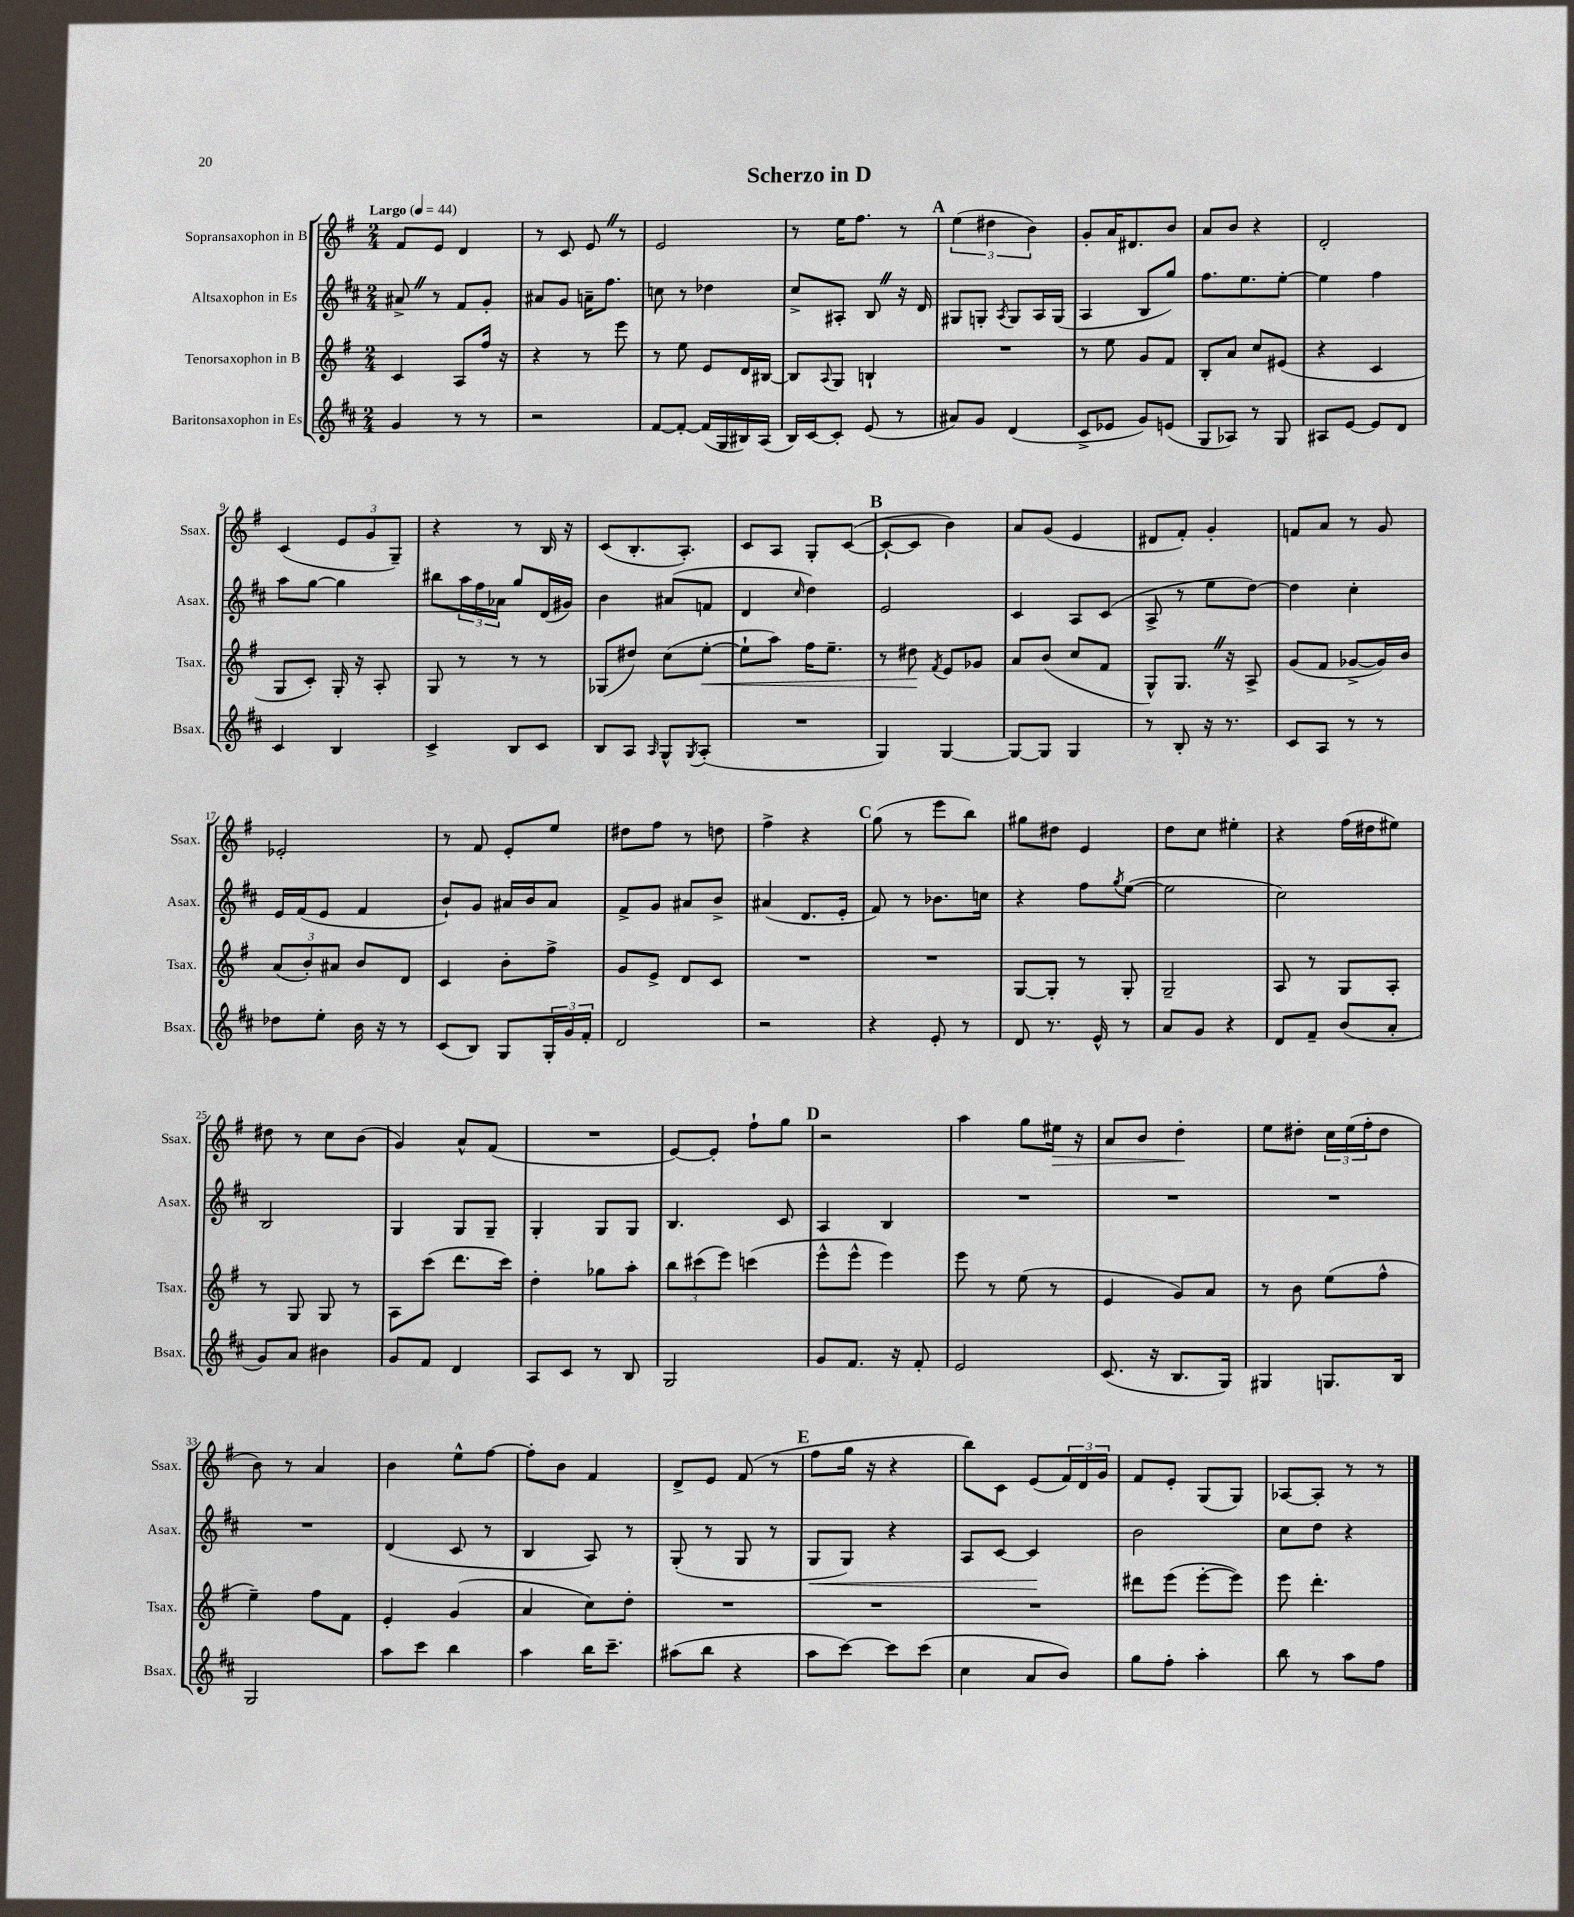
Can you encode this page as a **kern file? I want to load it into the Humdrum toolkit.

**kern	**kern	**dynam	**kern	**dynam	**kern	**dynam
*part4	*part3	*part3	*part2	*part2	*part1	*part1
*staff4	*staff3	*staff3	*staff2	*staff2	*staff1	*staff1
*I"Baritonsaxophon in Es	*I"Tenorsaxophon in B	*	*I"Altsaxophon in Es	*	*I"Sopransaxophon in B	*
*I'Bsax.	*I'Tsax.	*	*I'Asax.	*	*I'Ssax.	*
*clefG2	*clefG2	*	*clefG2	*	*clefG2	*
*k[f#c#]	*k[f#]	*	*k[f#c#]	*	*k[f#]	*
*M2/4	*M2/4	*	*M2/4	*	*M2/4	*
*MM44	*MM44	*	*MM44	*	*MM44	*
=1	=1	=1	=1	=1	=1	=1
!	!	!	!	!	!LO:TX:a:B:t=Largo	!
4g/	4c/	.	8a#X^Z/	.	8f#/L	.
.	.	.	8r	.	8e/J	.
8r	8A/L	.	8f#/L	.	4d/	.
8r	16ff#/Jk	.	8g'/J	.	.	.
.	16r	.	.	.	.	.
=2	=2	=2	=2	=2	=2	=2
2r	4r	.	8a#X/L	.	8r	.
.	.	.	8g/J	.	8c/	.
.	8r	.	16an~\KL	.	8eZ/	.
.	.	.	8.ff#\J	.	.	.
.	8eee\	.	.	.	8r	.
=3	=3	=3	=3	=3	=3	=3
[8f#/L	8r	.	8ccn\	.	2e/	.
8f#'/J_	8ee\	.	8r	.	.	.
(16f#/LL]	8e/L	.	4dd-X\	.	.	.
16G/	.	.	.	.	.	.
16B#X/)	16d/L	.	.	.	.	.
(16A/JJ	[16B#X/JJ	.	.	.	.	.
=4	=4	=4	=4	=4	=4	=4
16B/LL)	8B#/L]	.	8cc#^/L	.	8r	.
[16c#/J	.	.	.	.	.	.
.	8qqA/	.	.	.	.	.
8c#'/J]	8G/J	.	8A#X'/J	.	16ee\KL	.
.	.	.	.	.	8.ff#\J	.
(8e/	4Bn`/	.	8BZ/	.	.	.
8r	.	.	16r	.	8r	.
.	.	.	16d/	.	.	.
!!LO:REH:place=s1:t=A
=5	=5	=5	=5	=5	=5	=5
8a#X/L)	2r	.	8G#X/L	.	(6ee\	.
8g/J	.	.	8Gn'/J	.	.	.
.	.	.	.	.	6dd#X\	.
.	.	.	8qA/	.	.	.
(4d/	.	.	8G/L	.	.	.
.	.	.	.	.	6b\)	.
.	.	.	16A/L	.	.	.
.	.	.	(16G/JJ	.	.	.
=6	=6	=6	=6	=6	=6	=6
8c#^/L	8r	.	4A/	.	8g'/L	.
8e-X/J	8ee\	.	.	.	16a/K	.
.	.	.	.	.	8.d#X/	.
8g/L)	8g/L	.	8B/L	.	.	.
(8en/J	8f#/J	.	8gg/J)	.	8b/J	.
=7	=7	=7	=7	=7	=7	=7
8G/L	8B'/L	.	8.ff#\L	.	8a/L	.
8A-X/J)	8a/J	.	.	.	8b/J	.
.	.	.	8.ee\	.	.	.
8r	8cc/L	.	.	.	4r	.
8G/	(8e#X/J	.	[8ee'\J	.	.	.
=8	=8	=8	=8	=8	=8	=8
8A#X/L	4r	.	4ee\]	.	2d'/	.
[8e/J	.	.	.	.	.	.
8e/L]	4c/	.	4ff#\	.	.	.
8d/J	.	.	.	.	.	.
!!LO:LB:g=z
=9	=9	=9	=9	=9	=9	=9
4c#/	8G/L	.	8aa\L	.	(4c/	.
.	8c'/J)	.	[8gg\J	.	.	.
4B/	16G'/	.	4gg\]	.	12e/L	.
.	16r	.	.	.	.	.
.	.	.	.	.	12g/	.
.	8A'/	.	.	.	.	.
.	.	.	.	.	12G~/J)	.
=10	=10	=10	=10	=10	=10	=10
4c#^/	8G/	.	8bb#X\L	.	4r	.
.	8r	.	24aa\L	.	.	.
.	.	.	24ff#\	.	.	.
.	.	.	24a-X\JJ	.	.	.
8B/L	8r	.	8gg/L	.	8r	.
8c#/J	8r	.	(16d/L	.	16B/	.
.	.	.	16g#X/JJ)	.	16r	.
=11	=11	=11	=11	=11	=11	=11
8B/L	(8G-X/L	.	4b\	.	(8c/L	.
8A/J	8dd#X/J)	.	.	.	8.B'/	.
16qqA/	.	.	.	.	.	.
8G^^/L	(8cc\L	.	(8a#X/L	.	.	.
.	.	.	.	.	8.A'/J)	.
8qG/	.	.	.	.	.	.
!	!	!LO:HP:b	!	!	!	!
(8A'/J	[8ee'\J	<	8fn/J	.	.	.
=12	=12	=12	=12	=12	=12	=12
2r	8ee`\L]	.	4d/	.	8c/L	.
.	8aa\J)	.	.	.	8A/J	.
.	.	.	16qqcc#/	.	.	.
.	16ff#\KL	.	4dd\)	.	8G'/L	.
.	8.ee~\J	.	.	.	.	.
.	.	.	.	.	([8c/J	.
!!LO:REH:place=s1:t=B
=13	=13	=13	=13	=13	=13	=13
4G/)	8r	.	2e/	.	8c`/L_	.
.	8dd#X\	.	.	.	8c/J]	.
.	8qf#/	.	.	.	.	.
[4G/	8e/L	[	.	.	4b\)	.
.	8g-X/J	.	.	.	.	.
=14	=14	=14	=14	=14	=14	=14
8G/L_	8a/L	.	4c#/	.	8a/L	.
8G/J]	(8b/J	.	.	.	(8g/J	.
4G/	8cc/L	.	8A/L	.	4e/	.
.	8f#/J	.	(8c#/J	.	.	.
=15	=15	=15	=15	=15	=15	=15
8r	8G^^/L)	.	8A^/	.	8d#X/L	.
8B'/	8.GZ/J	.	8r	.	8f#'/J)	.
16r	.	.	8ee\L	.	4g'/	.
8.r	16r	.	.	.	.	.
.	8A^/	.	[8dd\J)	.	.	.
=16	=16	=16	=16	=16	=16	=16
8c#/L	(8g/L	.	4dd\]	.	8fn/L	.
8A/J	8f#/J	.	.	.	8a/J	.
8r	[8g-X^/L	.	4cc#'\	.	8r	.
8r	16g-/L])	.	.	.	8g/	.
.	16b/JJ	.	.	.	.	.
!!LO:LB:g=z
=17	=17	=17	=17	=17	=17	=17
8dd-X\L	(12a/L	.	16e/LL	.	2e-X'/	.
.	.	.	(16f#/J	.	.	.
.	12b'/)	.	.	.	.	.
8ee'\J	.	.	8e/J	.	.	.
.	12a#X/J	.	.	.	.	.
16b\	8b/L	.	4f#/	.	.	.
16r	.	.	.	.	.	.
8r	8d/J	.	.	.	.	.
=18	=18	=18	=18	=18	=18	=18
(8c#/L	4c/	.	8b`/L)	.	8r	.
8B/J)	.	.	8g/J	.	8f#/	.
8G/L	8b'\L	.	16a#X/LL	.	8e'/L	.
.	.	.	16b/J	.	.	.
24G'/L	8ff#^\J	.	8a#/J	.	8ee/J	.
24g/	.	.	.	.	.	.
24f#'/JJ	.	.	.	.	.	.
=19	=19	=19	=19	=19	=19	=19
2d/	8g/L	.	8f#^/L	.	8dd#X\L	.
.	8e^/J	.	8g/J	.	8ff#\J	.
.	8d/L	.	8a#X/L	.	8r	.
.	8c/J	.	8b^/J	.	8ddn\	.
=20	=20	=20	=20	=20	=20	=20
2r	2r	.	(4a#X/	.	4ff#^\	.
.	.	.	8.d/L	.	4r	.
.	.	.	16e'/Jk	.	.	.
!!LO:REH:place=s1:t=C
=21	=21	=21	=21	=21	=21	=21
4r	2r	.	8f#/)	.	(8gg\	.
.	.	.	8r	.	8r	.
8e'/	.	.	8.b-X\L	.	8eee\L	.
8r	.	.	.	.	8bb\J)	.
.	.	.	16ccn\Jk	.	.	.
=22	=22	=22	=22	=22	=22	=22
8d/	[8G/L	.	4r	.	8gg#X\L	.
8.r	8G'/J]	.	.	.	8dd#X\J	.
.	8r	.	8ff#\L	.	4e/	.
16e^^/	.	.	.	.	.	.
.	.	.	8qgg/	.	.	.
8r	8G'/	.	([8ee\J	.	.	.
=23	=23	=23	=23	=23	=23	=23
8a/L	2G~/	.	2ee\]	.	8dd\L	.
8g/J	.	.	.	.	8cc\J	.
4r	.	.	.	.	4ee#X'\	.
=24	=24	=24	=24	=24	=24	=24
8d/L	8A/	.	2cc#\)	.	4r	.
8f#~/J	8r	.	.	.	.	.
(8b/L	8G/L	.	.	.	(16ff#\LL	.
.	.	.	.	.	16dd#X\J	.
8a'/J	8A'/J	.	.	.	8ee#X\J)	.
!!LO:LB:g=z
=25	=25	=25	=25	=25	=25	=25
8g/L)	8r	.	2B/	.	8dd#X\	.
8a/J	8G/	.	.	.	8r	.
4b#X\	8G/	.	.	.	8cc\L	.
.	8r	.	.	.	(8b\J	.
=26	=26	=26	=26	=26	=26	=26
8g/L	8A\L	.	4G/	.	4g/)	.
8f#/J	(8ccc\J	.	.	.	.	.
4d/	8.ddd\L	.	8G/L	.	8a^^/L	.
.	.	.	8G~/J	.	(8f#/J	.
.	16ccc\Jk)	.	.	.	.	.
=27	=27	=27	=27	=27	=27	=27
8A/L	4dd'\	.	4G'/	.	2r	.
8c#/J	.	.	.	.	.	.
8r	8gg-X\L	.	8G/L	.	.	.
8B/	8aa'\J	.	8G/J	.	.	.
=28	=28	=28	=28	=28	=28	=28
2G/	12bb\L	.	4.B/	.	[8e/L)	.
.	(12ccc#X\	.	.	.	.	.
.	.	.	.	.	8e'/J]	.
.	12eee\J)	.	.	.	.	.
.	(4cccn\	.	.	.	8ff#`\L	.
.	.	.	8c#/	.	8gg\J	.
!!LO:REH:place=s1:t=D
=29	=29	=29	=29	=29	=29	=29
8g/L	8eee^^\L	.	4A/	.	2r	.
8.f#/J	8eee^^\J	.	.	.	.	.
.	4eee\)	.	4B/	.	.	.
16r	.	.	.	.	.	.
8f#'/	.	.	.	.	.	.
=30	=30	=30	=30	=30	=30	=30
2e/	8eee\	.	2r	.	4aa\	.
.	8r	.	.	.	.	.
.	(8ee\	.	.	.	8gg\L	.
!	!	!	!	!	!	!LO:HP:b
.	8r	.	.	.	16ee#X\Jk	>
.	.	.	.	.	16r	.
=31	=31	=31	=31	=31	=31	=31
(8.c#/	4e/	.	2r	.	8a/L	.
.	.	.	.	.	8b/J	.
16r	.	.	.	.	.	.
8.B/L	8g/L)	.	.	.	4dd'\	.
.	8a/J	.	.	.	.	.
16G/Jk)	.	.	.	.	.	.
.	.	.	.	.	.	]
=32	=32	=32	=32	=32	=32	=32
4G#X/	8r	.	2r	.	8ee\L	.
.	8b\	.	.	.	8dd#X'\J	.
8.Gn/L	(8ee\L	.	.	.	24cc\LL	.
.	.	.	.	.	(24ee\	.
.	.	.	.	.	24ff#'\J	.
.	8ff#^^\J	.	.	.	8dd#\J	.
16B/Jk	.	.	.	.	.	.
!!LO:LB:g=z
=33	=33	=33	=33	=33	=33	=33
2G/	4ee~\)	.	2r	.	8b\)	.
.	.	.	.	.	8r	.
.	8ff#\L	.	.	.	4a/	.
.	8f#\J	.	.	.	.	.
=34	=34	=34	=34	=34	=34	=34
8aa\L	4e'/	.	(4d/	.	4b\	.
8ccc#\J	.	.	.	.	.	.
4bb\	(4g/	.	8c#/	.	8ee^^\L	.
.	.	.	8r	.	[8ff#\J	.
=35	=35	=35	=35	=35	=35	=35
4aa\	4a/	.	4B/	.	8ff#'\L]	.
.	.	.	.	.	8b\J	.
16bb\KL	8cc\L)	.	8A/)	.	4f#/	.
8.ccc#~\J	.	.	.	.	.	.
.	8dd'\J	.	8r	.	.	.
=36	=36	=36	=36	=36	=36	=36
(8aa#X\L	2r	.	(8G'/	.	8d^/L	.
8bb\J	.	.	8r	.	8e/J	.
4r	.	.	8G/	.	(8f#/	.
.	.	.	8r	.	8r	.
!!LO:REH:place=s1:t=E
=37	=37	=37	=37	=37	=37	=37
!	!	!	!	!LO:HP:b	!	!
8aa\L	2r	.	8G/L	<	8ff#\L	.
[8ccc#\J)	.	.	8G/J)	.	16gg\Jk	.
.	.	.	.	.	16r	.
8ccc#\L]	.	.	4r	.	4r	.
(8ccc#\J	.	.	.	.	.	.
=38	=38	=38	=38	=38	=38	=38
4cc#\	2r	.	8A/L	.	8bb\L)	.
.	.	.	[8c#/J	.	8c\J	.
8a/L	.	.	4c#/]	.	(8e/L	.
8b/J)	.	.	.	.	24f#/L)	.
.	.	.	.	.	24d/	.
.	.	.	.	.	24g/JJ	.
.	.	.	.	[	.	.
=39	=39	=39	=39	=39	=39	=39
8gg\L	8ddd#X\L	.	2b\	.	8f#/L	.
8ff#'\J	(8eee\J	.	.	.	8e'/J	.
4aa'\	[8eee'\L	.	.	.	(8G/L	.
.	8eee\J])	.	.	.	8G/J)	.
=40	=40	=40	=40	=40	=40	=40
8bb\	8eee\	.	8cc#\L	.	[8A-X/L	.
8r	4.ddd'\	.	8dd\J	.	8A-'/J]	.
8aa\L	.	.	4r	.	8r	.
8ff#\J	.	.	.	.	8r	.
==	==	==	==	==	==	==
*-	*-	*-	*-	*-	*-	*-
